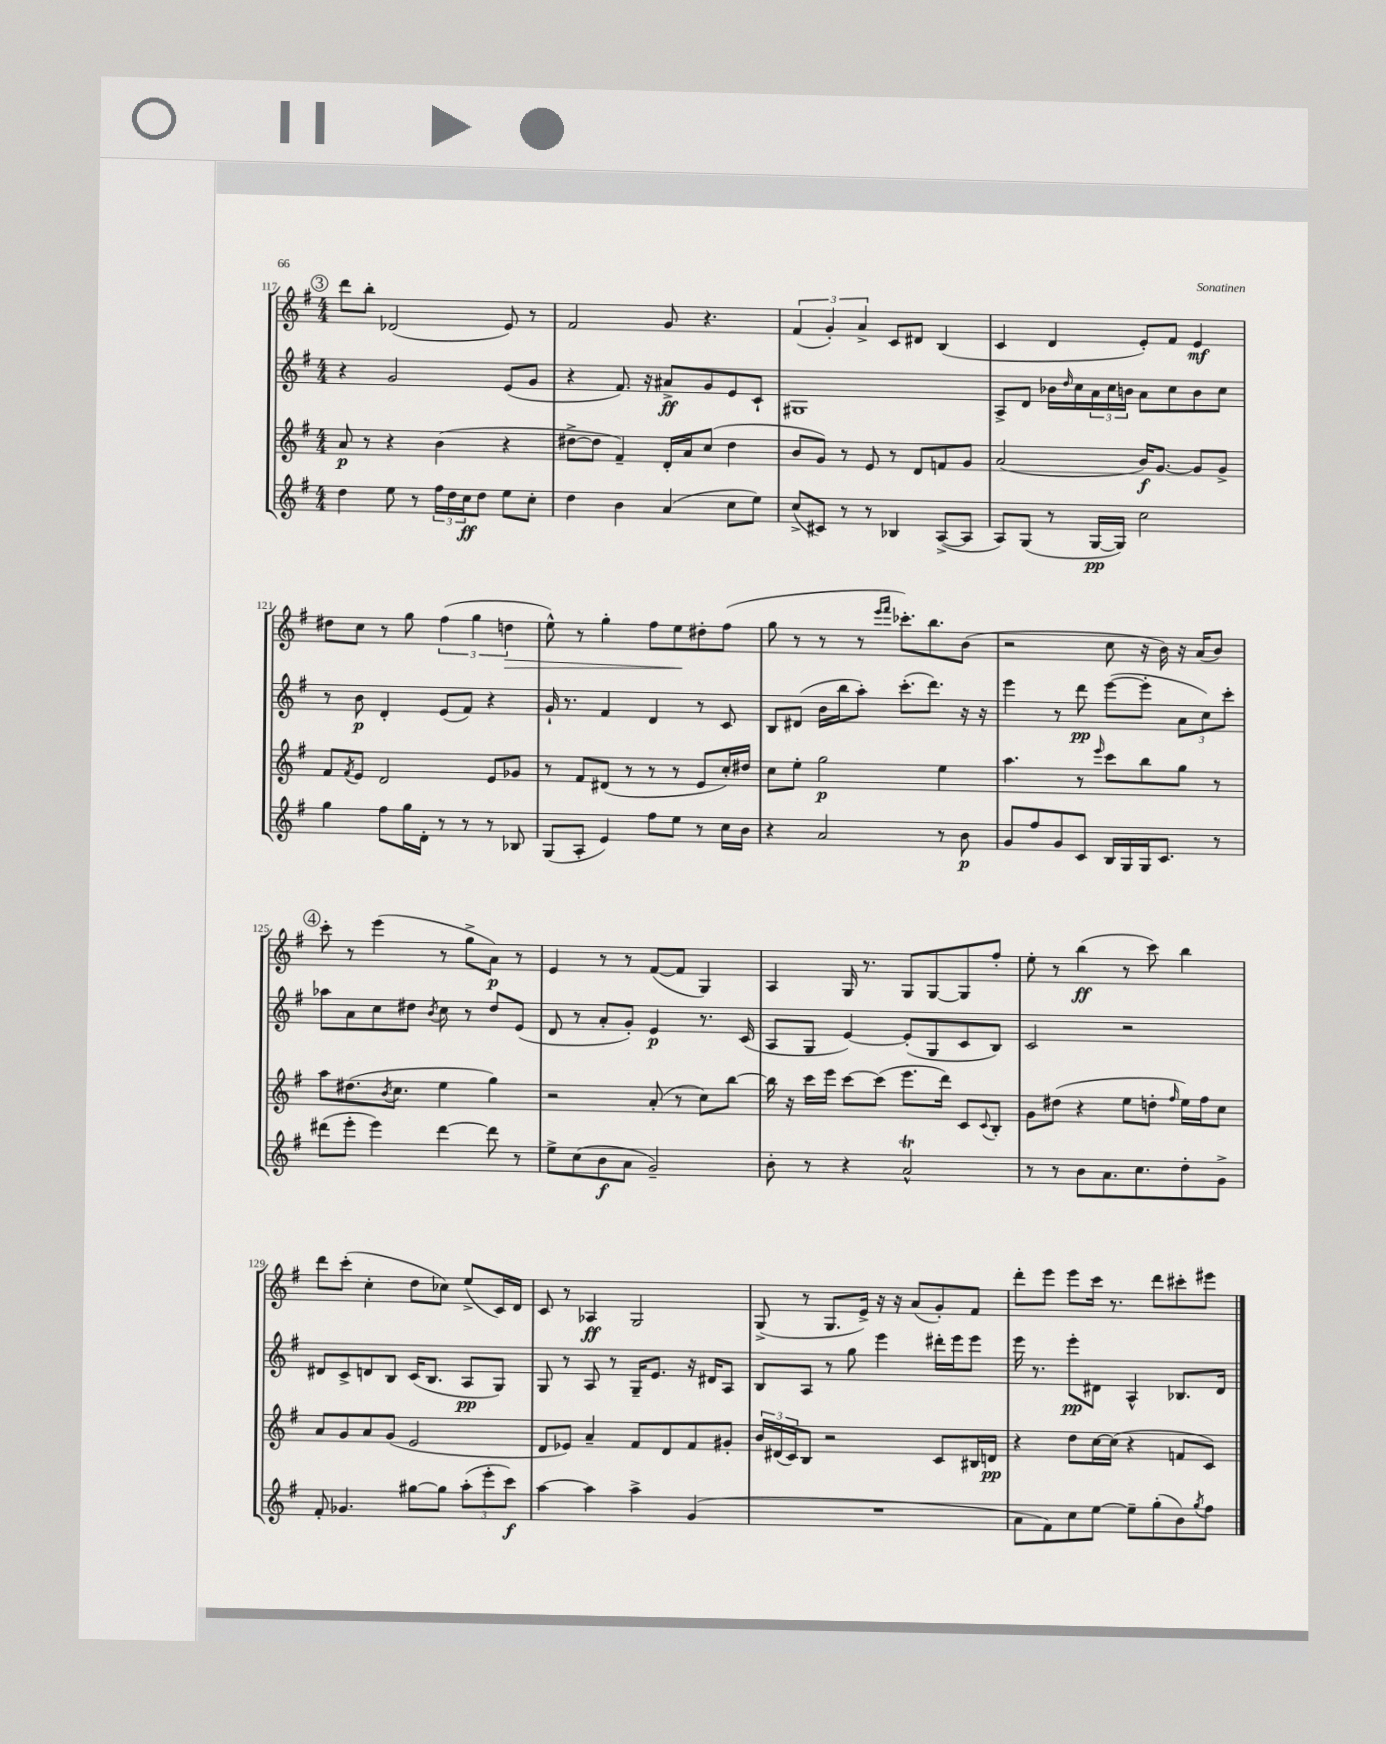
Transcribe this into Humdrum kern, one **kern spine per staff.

**kern	**kern	**kern	**kern
*staff4	*staff3	*staff2	*staff1
*clefG2	*clefG2	*clefG2	*clefG2
*k[f#]	*k[f#]	*k[f#]	*k[f#]
*M4/4	*M4/4	*M4/4	*M4/4
4dd	8a	4r	8ddd
.	8r	.	8bb'
8ee	4r	2g	(2d-
8r	.	.	.
24ff#	(4b	.	.
24dd	.	.	.
24cc	.	.	.
8dd	.	.	.
8ee	4r	(8e	8e)
8cc'	.	8g	8r
=	=	=	=
4dd	[8dd#^	4r	2f#
.	8dd#]	.	.
4b	4f#~)	8.f#)	.
.	.	16r	.
(4a	16d'	8a#^	8g
.	16a	.	.
.	(8cc	8g	4.r
8cc	4dd#	8e	.
8ee)	.	8c`	.
=	=	=	=
(8cc^	8b	1G#	(6f#
8c#)	8g)	.	.
.	.	.	6g')
8r	8r	.	.
.	.	.	6a^
8r	8e	.	.
4B-	8r	.	8c
.	8d	.	8d#
([8A^	8f	.	(4B
8A]	8g	.	.
=	=	=	=
8A)	(2a	8A^	4c
(8G	.	8d	.
8r	.	16b-	4d
.	.	16qqdd	.
.	.	16cc	.
[16G	.	24a	.
.	.	24cc	.
16G])	.	.	.
.	.	24b	.
2cc	16b)	8a	8e')
.	[8.g	.	.
.	.	8cc	8f#
.	8g]	8b	4e
.	8g^	8cc	.
=	=	=	=
4gg	8f#	8r	8dd#
.	8qf#	.	.
.	8e	8b	8cc
8ff#	2d	4d'	8r
16gg	.	.	8gg
16d'	.	.	.
8r	.	(8e	(6ff#
8r	.	8f#)	.
.	.	.	6gg
8r	8e	4r	.
.	.	.	6dd
8B-	8g-	.	.
=	=	=	=
(8G	8r	16g`	8ee^^)
.	.	8.r	.
8A'	8f#	.	8r
4e)	(8d#	4f#	4gg'
.	8r	.	.
8ff#	8r	4d	8ff#
8ee	8r	.	8ee
8r	8e	8r	8dd#'
16cc	16cc')	8c	(8ff#
16b	16dd#	.	.
=	=	=	=
4r	8cc	8B	8gg
.	8ee'	(8d#	8r
2a	2gg	16b	8r
.	.	16bb	.
.	.	8aa')	8r
.	.	.	16qqeee
.	.	.	16qqfff#
.	.	(8.ccc'	8.ccc-')
.	.	8.ddd)	8.bb
8r	4ee	.	.
8b	.	16r	(8b
.	.	16r	.
=	=	=	=
8g	4.aa	4eee	2r
8ff#	.	.	.
8g	.	8r	.
8c	8r	8ddd	.
.	16qqeee	.	.
16B	8ccc	([8eee	8cc
16G	.	.	.
16G	8bb	8eee']	16r
8.c	.	.	16b)
.	8gg	12a	16r
.	.	.	(16a
.	.	12cc)	.
8r	8r	.	8b)
.	.	12ccc'	.
=	=	=	=
(8ddd#	8aa	8aa-	8ccc'
8eee'	(8.dd#	8a	8r
4eee)	.	8cc	(4eee
.	8qb	.	.
.	8.cc	.	.
.	.	8dd#	.
.	.	8qb	.
[4ddd#	4ee	8cc	8r
.	.	8r	8gg^
8ddd#]	4gg)	8dd#	8a)
8r	.	(8e	8r
=	=	=	=
8ee^	2r	8d	4e
(8cc	.	8r	.
8b	.	8a'	8r
8a	.	8g')	8r
2g~)	(8a'	4e	([8f#
.	8r	.	8f#]
.	8cc)	8.r	4G)
.	[8bb	.	.
.	.	(16c	.
=	=	=	=
8b'	16bb]	8A	4A
.	16r	.	.
8r	16ccc	8G	.
.	16eee	.	.
4r	[8ccc	[4e)	16G
.	.	.	8.r
.	(8ccc]	.	.
2a^^	8.eee	(8e']	8G
.	.	8G	[8G
.	16ddd)	.	.
.	8c	8c	8G]
.	8qqc	.	.
.	8B'	8B)	8ff#'
=	=	=	=
8r	8g	2c	8ee'
8r	(8dd#	.	8r
8b	4r	.	(4bb
8.a	.	.	.
.	8ee	2r	8r
8.cc	.	.	.
.	8dd'	.	8ccc)
.	16qqff#	.	.
8dd'	16ee)	.	4bb
.	16ff#	.	.
8g^	8cc	.	.
=	=	=	=
8f#'	8a	8d#	8ddd
4.g-	8g	8c^	(8ccc'
.	8a	8d	4cc'
.	(8g	8B	.
[8gg#	2e	(16c	8dd
.	.	8.B	.
8gg#]	.	.	8cc-)
(12aa'	.	8A	(8ee^
12eee'	.	.	.
.	.	8G)	16c)
12ccc)	.	.	.
.	.	.	16d
=	=	=	=
[4aa	8d	8G	8c
.	8e-)	8r	8r
4aa]	4a~	8A	4A-
.	.	8r	.
4aa^	8f#	16G~	2G
.	.	8.e	.
.	8d	.	.
(4g	8f#	16r	.
.	.	16d#	.
.	8g#'	8A	.
=	=	=	=
1r	24b	8B	(8G^
.	(24d#	.	.
.	24c)	.	.
.	8B	8A	8r
.	2r	8r	8.G
.	.	8gg	.
.	.	.	16e^)
.	.	4eee	16r
.	.	.	16r
.	.	.	(8a
.	8c	16ddd#'	8g')
.	.	16eee	.
.	16B#	8eee	8f#
.	16d	.	.
=	=	=	=
8a	4r	16eee	8ddd'
.	.	8.r	.
8f#)	.	.	8eee
8cc	8dd	8eee'	8eee
[8ee	[16cc	8d#	16ccc
.	(16cc]	.	8.r
8ee~]	4r	4A^^	.
(8gg'	.	.	8ddd
8b)	8f	8.B-	8ccc#'
8qgg	.	.	.
8ff#	8c)	.	8eee#
.	.	16d#	.
==	==	==	==
*-	*-	*-	*-
